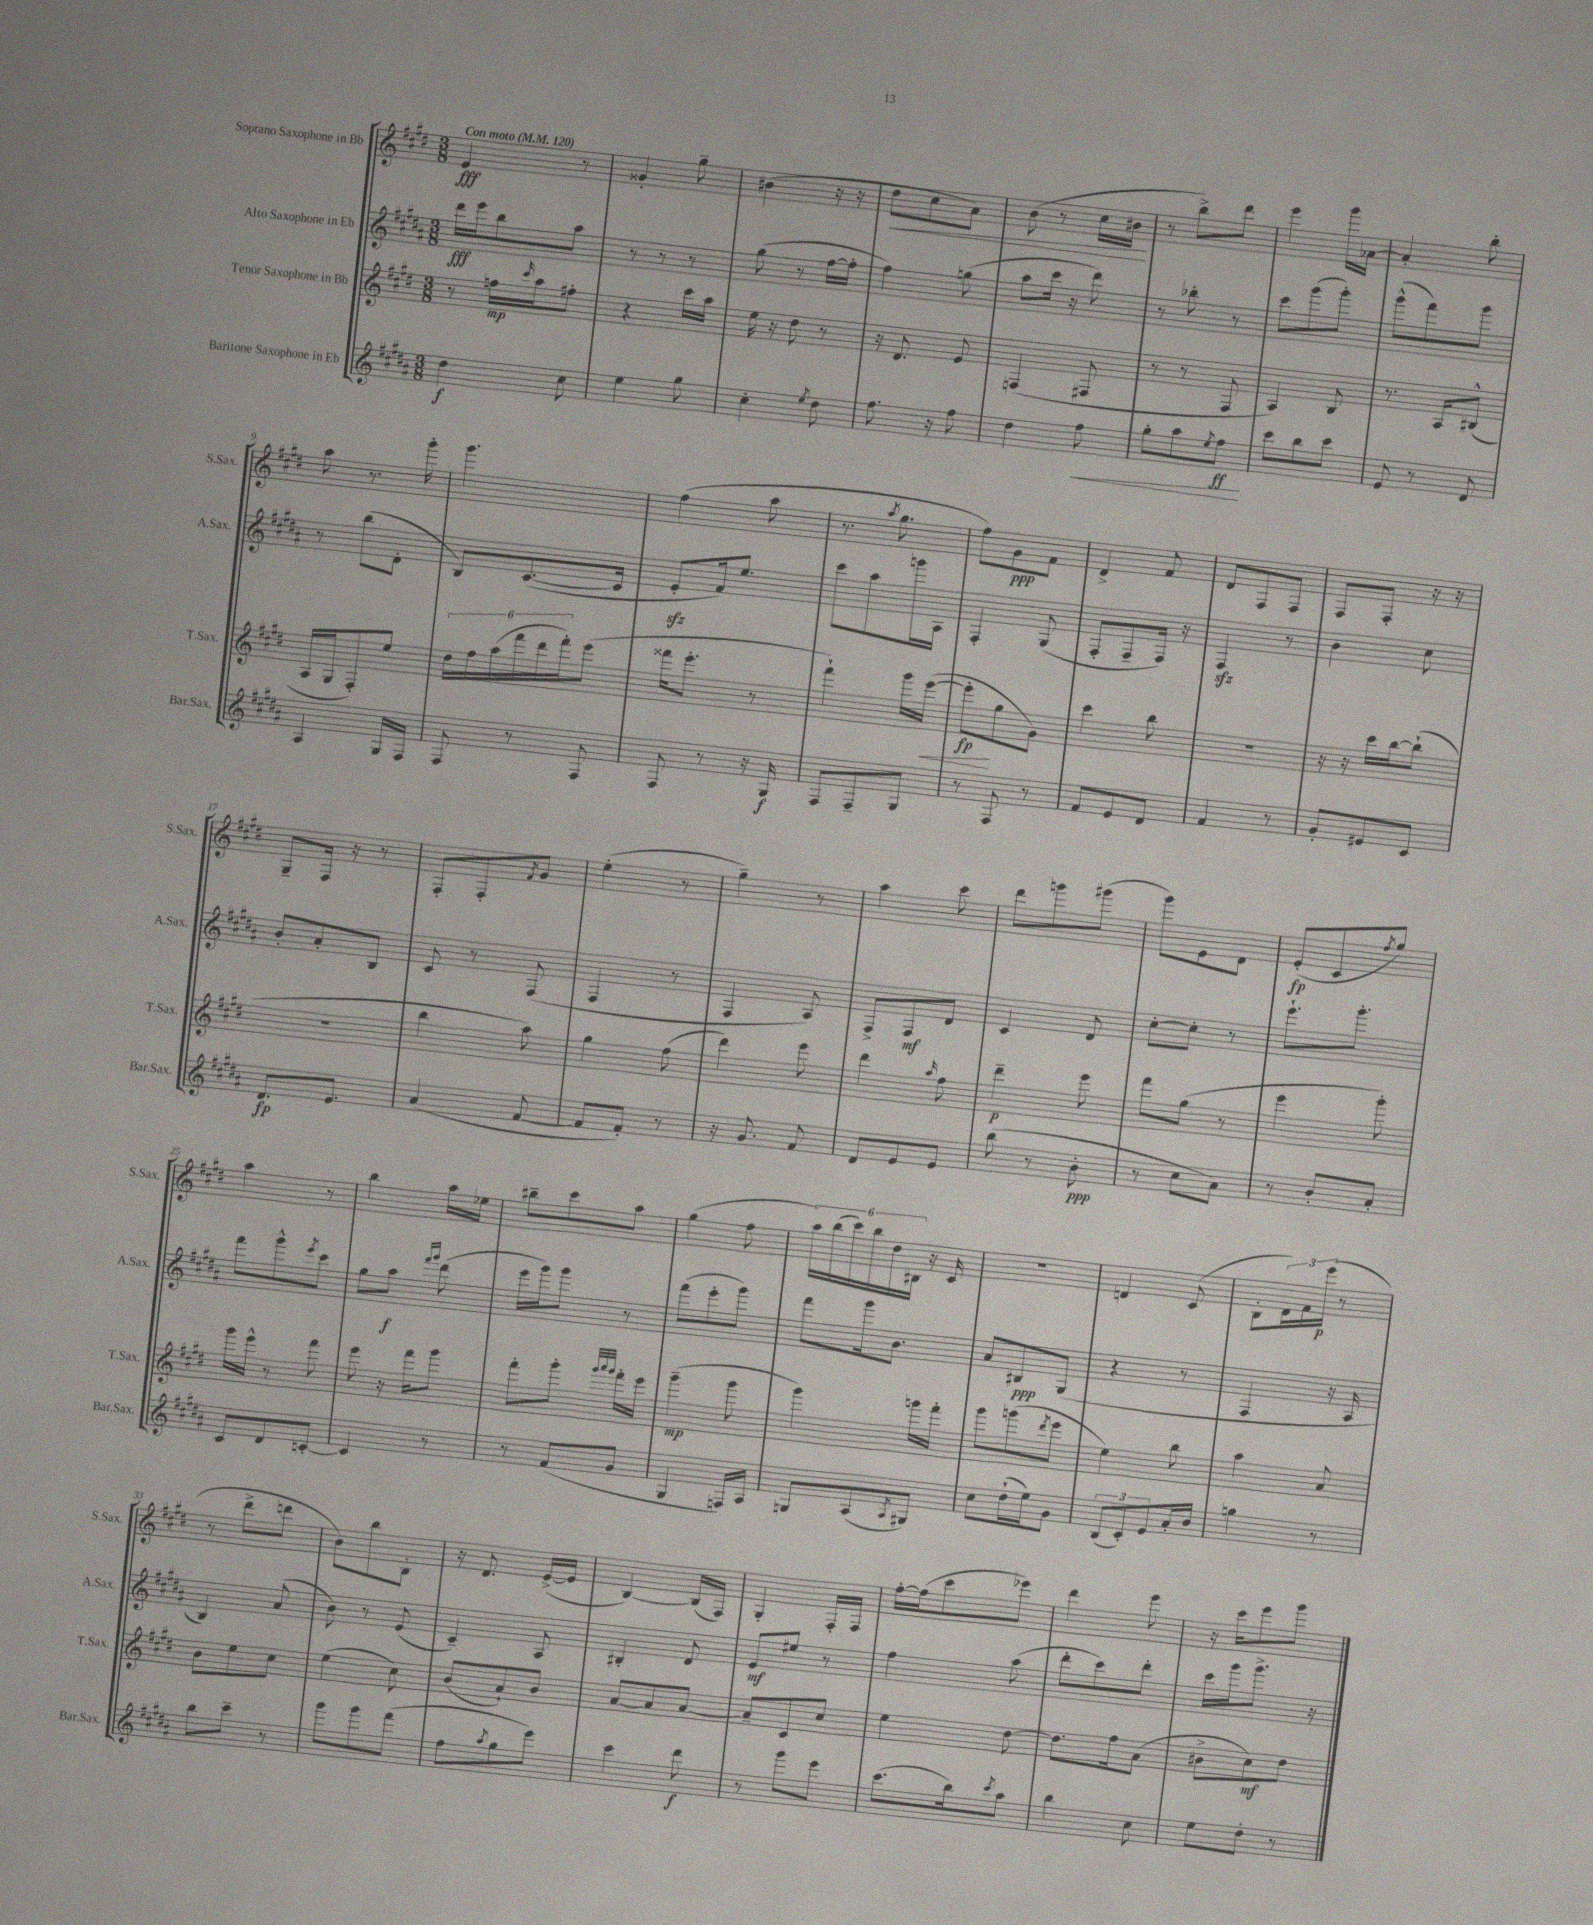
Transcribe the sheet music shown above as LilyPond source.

<<
\new StaffGroup <<
\new Staff = "s0" \with { instrumentName = "Soprano Saxophone in Bb" shortInstrumentName = "S.Sax." } {
    \clef treble \key e \major \numericTimeSignature \time 3/8 \tempo "Con moto" 4 = 120
    e'4\fff r8 |
    gisis'4-. gis''8-- |
    bis'4( r16 r16 |
    dis''8\< cis''8 a'8) |
    b'8( r8 cis''16 bis'16\! |
    r8 b''8->) dis'''8 |
    e'''4 gis'''16 aes'16~ |
    aes'4-. b''8-. |
    a''8 r8. gis'''16-. |
    gis'''4. |
    fis''4( a''8 |
    r8. \acciaccatura { a''8 } gis''8. |
    fis''8) gis'8\ppp fis'8 |
    dis'4-> fis'8 |
    dis'8 fis8 fis8 |
    fis8 fis8-. r16 r16 |
    gis8-- fis16 r16 r8 |
    fis8-. fis8-. \acciaccatura { fis'8 } gis'8 |
    e''4-.( r8 |
    gis''4--) r8 |
    a''4 cis'''8 |
    dis'''8 g'''8 gis'''8( |
    gis'''8) e'8 dis'8 |
    e'8-.\fp( cis'8 \acciaccatura { fis''8 } gis''8) |
    a''4 r8 |
    b''4 a''16 ees''16 |
    bis''8-- cis'''8 a''8 |
    gis''4( fis''8 |
    \tuplet 6/4 { a''16) b''16( cis'''16) b''16 dis''16 bis16 } r16 cis'16 |
    R4. |
    d'4 cis'8( |
    b8-. \tuplet 3/2 { dis'16) fis'16 e'''16\p( } r8 |
    r8 dis'''8-> d'''8 |
    b'8) b''8 b8-. |
    r16 dis'8. e'16~->( e'16 |
    b4~) b16( fis16) |
    gis4-. fis16-. fis16 |
    fis''16~-. fis''16( cis'''8 ees'''8) |
    dis'''4 e'''8 |
    r16 cis'''16 e'''8 gis'''8 \bar "|." |
}
\new Staff = "s1" \with { instrumentName = "Alto Saxophone in Eb" shortInstrumentName = "A.Sax." } {
    \clef treble \key b \major \numericTimeSignature \time 3/8
    dis'''16\fff e'''16 b''8 ais''8 |
    r8 r8 r8 |
    gis''8( r8 fis''16~ fis''16-. |
    fis''4) g''8( |
    ais''8 cis'''16 r16 dis'''8) |
    r8 bes''8-. r8 |
    cis'''8 gis'''8( gis'''8-.) |
    gis'''8-^( fis'''8) gis'''8 |
    r8 b''8( dis'8-. |
    b8) cis'8.~( cis'16 |
    e'8-.\sfz fis'16) e''8. |
    cis'''8 ais''8 g'''16 ais16 |
    fis4-. gis8( |
    fis8-. fis8-- fis16) r16 |
    fis4\sfz r8 |
    b'4 cis''8 |
    b'8-. ais'8-. b8 |
    cis'8 r8 fis8( |
    fis4 r8 |
    fis4 ais8) |
    fis8-> fis8\mf dis'8 |
    cis'4 dis'8 |
    cis''8~-. cis''8-. r8 |
    e'''8.-! gis'''8.-. |
    fis'''8 gis'''8-^ \acciaccatura { e'''8 } cis'''8 |
    gis''8 ais''8\f \grace { fis'''16 gis'''16 } dis'''8( |
    e'''16 gis'''16) gis'''8 r8 |
    fis'''8( e'''8-. gis'''8) |
    fis'''8 gis'''16 b'8. |
    ais'8 bis8\ppp gis8( |
    r4 r8 |
    fis4 r16 ais16 |
    b4) ais'8( |
    b'8) r8 e'8( |
    cis'4--) ais8 |
    bis4-. dis'8 |
    e'8\mf eis''8 r8 |
    fis''4 ais''8( |
    dis'''8-. cis'''8) dis'''8-. |
    cis'''16 gis'''16 gis'''8.-> r16 \bar "|." |
}
\new Staff = "s2" \with { instrumentName = "Tenor Saxophone in Bb" shortInstrumentName = "T.Sax." } {
    \clef treble \key e \major \numericTimeSignature \time 3/8
    r8 f''16\mp \grace { cis'''16 } a''16 fis''8-. |
    r4 cis'''16 a''16 |
    e''16 r16 dis''8 r8 |
    r16 dis'8. e'8 |
    f4( fis8 |
    r8 r8 fis8 |
    a4) b8 |
    r8. a16 bis8-^( |
    a16 gis16 fis8-.) e''8 |
    \tuplet 6/4 { dis''16 fis''16 a''16( fis'''16 dis'''16 fis'''16-.) } e'''8( |
    fisis'''16 e'''8.-. r8 |
    fis'''4-!) gis'''16 e'''16~\<( |
    e'''8-.\fp\! gis''8 gis'8) |
    cis'''4 b''8 |
    R4. |
    r16 r16 cis'''16 b''16~ b''8-!( |
    r4. |
    b''4 a''8) |
    gis''4 fis''8( |
    dis'''4) e'''8 |
    dis'''4 \grace { a''16 } fis''8 |
    dis'''4--\p e'''8 |
    fis'''8 gis''8( r8 |
    e'''4 gis'''8-.) |
    gis'''16 e'''16-^ r8 fis'''8 |
    e'''8 r16 fis'''16 gis'''8 |
    fis'''8-. gis'''8-. \grace { gis'''32 a'''32 gis'''32 } fis'''16-. e'''16 |
    gis'''4--\mp( gis'''8 |
    gis'''4) g'''16 fis'''16-. |
    gis'''8 g'''8( \acciaccatura { dis'''8 } e'''8 |
    e''4) b''8 |
    a''4 a'8 |
    b'8 e''8 cis''8 |
    e''4( cis''8) |
    b'8( a'8-!) b'8 |
    a'8~ a'8 a'8~ |
    a'8-- cis'8 cis''8 |
    e''4 dis''8~ |
    dis''8. fis''16 a'8( |
    bis'8-> cis''8\mf) dis''8 \bar "|." |
}
\new Staff = "s3" \with { instrumentName = "Baritone Saxophone in Eb" shortInstrumentName = "Bar.Sax." } {
    \clef treble \key b \major \numericTimeSignature \time 3/8
    dis''4\f cis''8 |
    e''4 gis''8 |
    cis''4-. \acciaccatura { e''8 } dis''8 |
    fis''8. r16 fis''8 |
    dis''4 fis''8\< |
    gis''8-. ais''8 \acciaccatura { e''8 } fis''8\ff\! |
    cis'''8 b''8 cis'''8 |
    e'8 r8 dis'8 |
    ais4 gis16 fis16 |
    fis8 r8 fis8 |
    fis8 r8 r16 gis16\f |
    fis8 fis8-- gis8 |
    r8 fis8 r8 |
    fis'8 e'8 dis'8 |
    fis'4 r8 |
    gis'8-. eis'8 cis'8 |
    dis'8.\fp e'8. |
    ais'4( fis'8~ |
    fis'8 fis'8-.) r8 |
    r16 gis'8. fis'8 |
    dis'8 e'8 e'8 |
    b''8( r8 b'8-.\ppp |
    r8 cis''8 ais'8) |
    r8 b'8-. ais'8-. |
    cis'8 dis'8 c'8~-. |
    c'4 r8 |
    r8 fis'8( gis'8 |
    gis4 f16) ais16 |
    g8 ais8( \acciaccatura { ais8 } gis8) |
    cis''8 dis''16-!( e''16) gis'8 |
    \tuplet 3/2 { b8( cis'8-.) e'8 } ais'16-. b'16 |
    g''4 r8 |
    b''8 cis'''8-- r8 |
    gis'''8 gis'''8 fis'''8( |
    fis''8 \acciaccatura { ais''8 } gis''8 e'''8) |
    cis'''4 dis'''8\f |
    r8 gis'''8 e'''8 |
    cis'''8.( b''16) \acciaccatura { cis'''8 } ais''8 |
    b''4 cis''8 |
    e''8 dis''8-. r8 \bar "|." |
}
>>
>>
